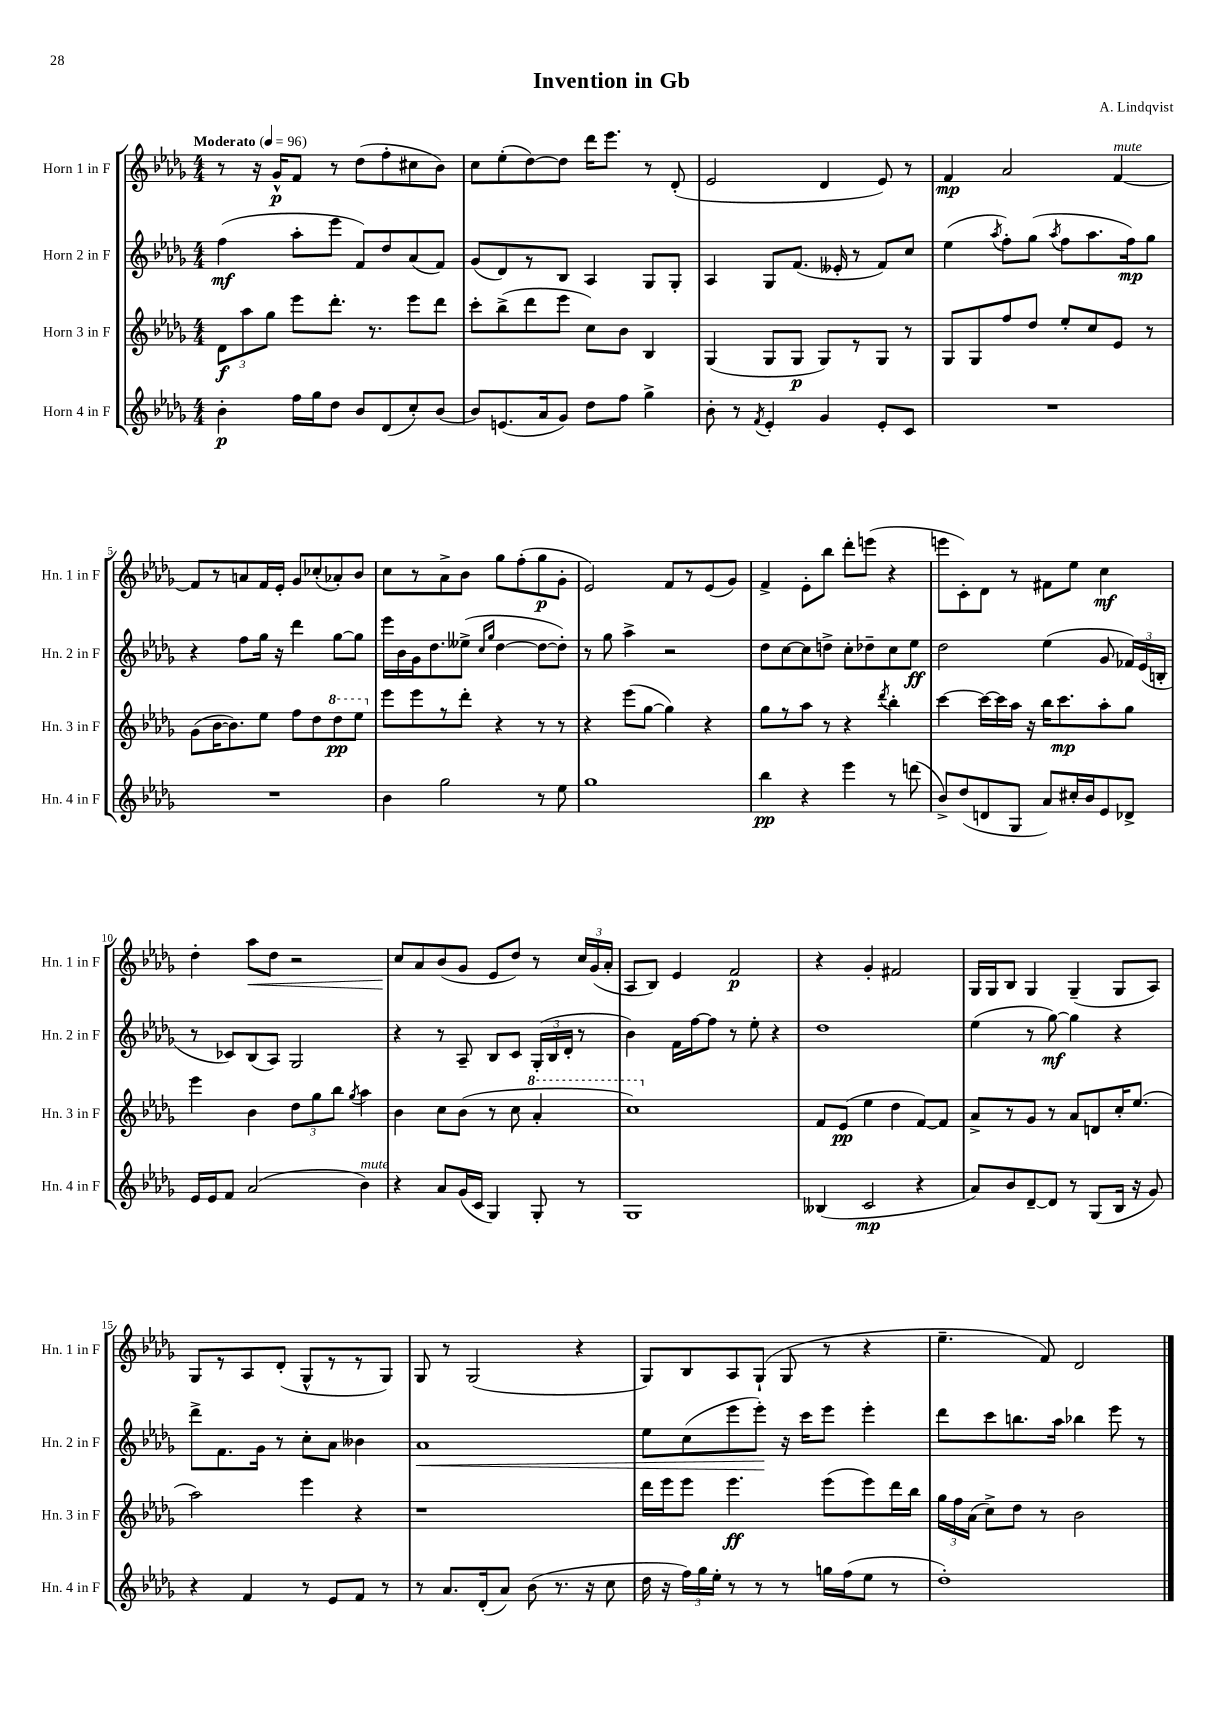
\header { title = "Invention in Gb" composer = "A. Lindqvist" }
<<
\new StaffGroup <<
\new Staff = "s0" \with { instrumentName = "Horn 1 in F" shortInstrumentName = "Hn. 1 in F" } {
    \clef treble \key des \major \numericTimeSignature \time 4/4 \tempo "Moderato" 4 = 96
    \autoBeamOff r8 r16 ges'16[-^\p f'8] r8 des''8[( f''8-. cis''8 bes'8]) |
    c''8[ ees''8-.( des''8~) des''8] des'''16[ ees'''8.] r8 des'8-.( |
    ees'2 des'4 ees'8) r8 |
    f'4\mp aes'2 f'4~^\markup { \italic "mute" } |
    f'8[ r8 a'8 f'16 ees'16]-. ges'8[ ces''8-.( aes'8-.) bes'8] |
    c''8[ r8 aes'8-> bes'8] ges''8[ f''8-.( ges''8\p ges'8]-. |
    ees'2) f'8[ r8 ees'8( ges'8]) |
    f'4-> ees'8[-. bes''8] des'''8[-. e'''8]( r4 |
    e'''8[ c'8-.) des'8] r8 fis'8[ ees''8] c''4\mf |
    des''4-. aes''8[\< des''8] r2 |
    c''8[\! aes'8 bes'8( ges'8] ees'8[ des''8]) r8 \tuplet 3/2 { c''16[ ges'16( aes'16]-. } |
    aes8[ bes8]) ees'4 f'2\p |
    r4 ges'4-. fis'2 |
    ges16[ ges16 bes8] ges4 ges4--( ges8[ aes8]) |
    ges8[ r8 aes8 des'8]-.( ges8[-^ r8 r8 ges8]) |
    ges8 r8 ges2( r4 |
    ges8[) bes8 aes8 ges8]-!( ges8 r8 r4 |
    ees''4.-- f'8) des'2 \bar "|." |
}
\new Staff = "s1" \with { instrumentName = "Horn 2 in F" shortInstrumentName = "Hn. 2 in F" } {
    \clef treble \key des \major \numericTimeSignature \time 4/4
    \autoBeamOff f''4\mf( aes''8[-. ees'''8] f'8[) des''8 aes'8( f'8]) |
    ges'8[( des'8) r8 bes8] aes4 ges8[ ges8]-. |
    aes4 ges8[ f'8.]( eeses'16-. r8 f'8[) c''8] |
    ees''4( \acciaccatura { aes''8 } f''8[-.) ges''8]( \acciaccatura { aes''8 } f''8[ aes''8. f''16\mp) ges''8] |
    r4 f''8[ ges''16] r16 des'''4 ges''8[~ ges''8] |
    ees'''16[ bes'16 ges'16 des''8. eeses''8]->( \grace { c''16[ ges''16] } des''4~ des''8[~ des''8]-.) |
    r8 ges''8 aes''4-> r2 |
    des''8[ c''8~ c''8 d''8]-> c''8[-. des''8-- c''8 ees''8]\ff |
    des''2 ees''4( ges'8 \tuplet 3/2 { fes'16[) ees'16( b16]-. } |
    r8 ces'8[) bes8( aes8]) ges2 |
    r4 r8 aes8-- bes8[ c'8] \tuplet 3/2 { ges16[-.( bes16 des'16]-. } r8 |
    bes'4) f'16[ f''16~ f''8] r8 ees''8-. r4 |
    des''1 |
    ees''4( r8 ges''8~\mf) ges''4 r4 |
    des'''8[-> f'8. ges'16] r8 c''8[-. aes'8] beses'4 |
    aes'1\< |
    ees''8[ c''8( ees'''8 ees'''8]-.\!) r16 c'''16[ ees'''8] ees'''4-. |
    des'''8[ c'''8 b''8. aes''16] bes''4 ees'''8 r8 \bar "|." |
}
\new Staff = "s2" \with { instrumentName = "Horn 3 in F" shortInstrumentName = "Hn. 3 in F" } {
    \clef treble \key des \major \numericTimeSignature \time 4/4
    \autoBeamOff \tuplet 3/2 { des'8[\f aes''8 ges''8] } ees'''8[ des'''8.]-. r8. ees'''8[ des'''8] |
    c'''8[-. bes''8->( des'''8 ees'''8] c''8[) bes'8] bes4 |
    ges4( ges8[ ges8]\p ges8[) r8 ges8] r8 |
    ges8[ ges8 f''8 des''8] ees''8[-. c''8 ees'8] r8 |
    ges'8[( bes'16~ bes'8.) ees''8] f''8[ des''8 \ottava #1 des'''8\pp ees'''8] \ottava #0 |
    ees'''8[ ees'''8 r8 des'''8]-. r4 r8 r8 |
    r4 ees'''8[( ges''8]~ ges''4) r4 |
    ges''8[ r8 aes''8] r8 r4 \acciaccatura { des'''8 } bes''4-. |
    c'''4~ c'''16[~ c'''16 aes''16] r16 bes''16[ c'''8.\mp aes''8-. ges''8] |
    ees'''4 bes'4 \tuplet 3/2 { des''8[ ges''8 bes''8] } \acciaccatura { ges''8 } aes''4 |
    bes'4 c''8[ bes'8]( r8 c''8 \ottava #1 aes''4-. |
    c'''1) \ottava #0 |
    f'8[ ees'8]\pp( ees''4 des''4 f'8[~) f'8] |
    aes'8[-> r8 ges'8] r8 aes'8[ d'8 c''16-. ees''8.]( |
    aes''2) ees'''4 r4 |
    r1 |
    des'''16[ ees'''16 ees'''8] ees'''4.\ff ees'''8[( ees'''8) des'''16 bes''16] |
    \tuplet 3/2 { ges''16[ f''16 aes'16]( } c''8[->) des''8] r8 bes'2 \bar "|." |
}
\new Staff = "s3" \with { instrumentName = "Horn 4 in F" shortInstrumentName = "Hn. 4 in F" } {
    \clef treble \key des \major \numericTimeSignature \time 4/4
    \autoBeamOff bes'4-.\p f''16[ ges''16 des''8] bes'8[ des'8( c''8-.) bes'8]( |
    bes'8[) e'8.( aes'16 ges'8]) des''8[ f''8] ges''4-> |
    bes'8-. r8 \acciaccatura { f'8 } ees'4-. ges'4 ees'8[-. c'8] |
    R1 |
    R1 |
    bes'4 ges''2 r8 ees''8 |
    ges''1 |
    bes''4\pp r4 ees'''4 r8 d'''8( |
    bes'8[->) des''8( d'8 ges8] aes'8[) cis''16-. bes'16 ees'8 des'8]-> |
    ees'16[ ees'16 f'8] aes'2( bes'4^\markup { \italic "mute" }) |
    r4 aes'8[ ges'16( c'16] ges4) ges8-. r8 |
    ges1 |
    beses4( c'2\mp r4 |
    aes'8[) bes'8 des'8~-- des'8] r8 ges8[( bes16] r16 ges'8) |
    r4 f'4 r8 ees'8[ f'8] r8 |
    r8 aes'8.[ des'16-.( aes'8]) bes'8( r8. r16 c''8 |
    des''16 r16 \tuplet 3/2 { f''16[) ges''16 ees''16]-. } r8 r8 r8 g''16[ f''16( ees''8] r8 |
    des''1-.) \bar "|." |
}
>>
>>
